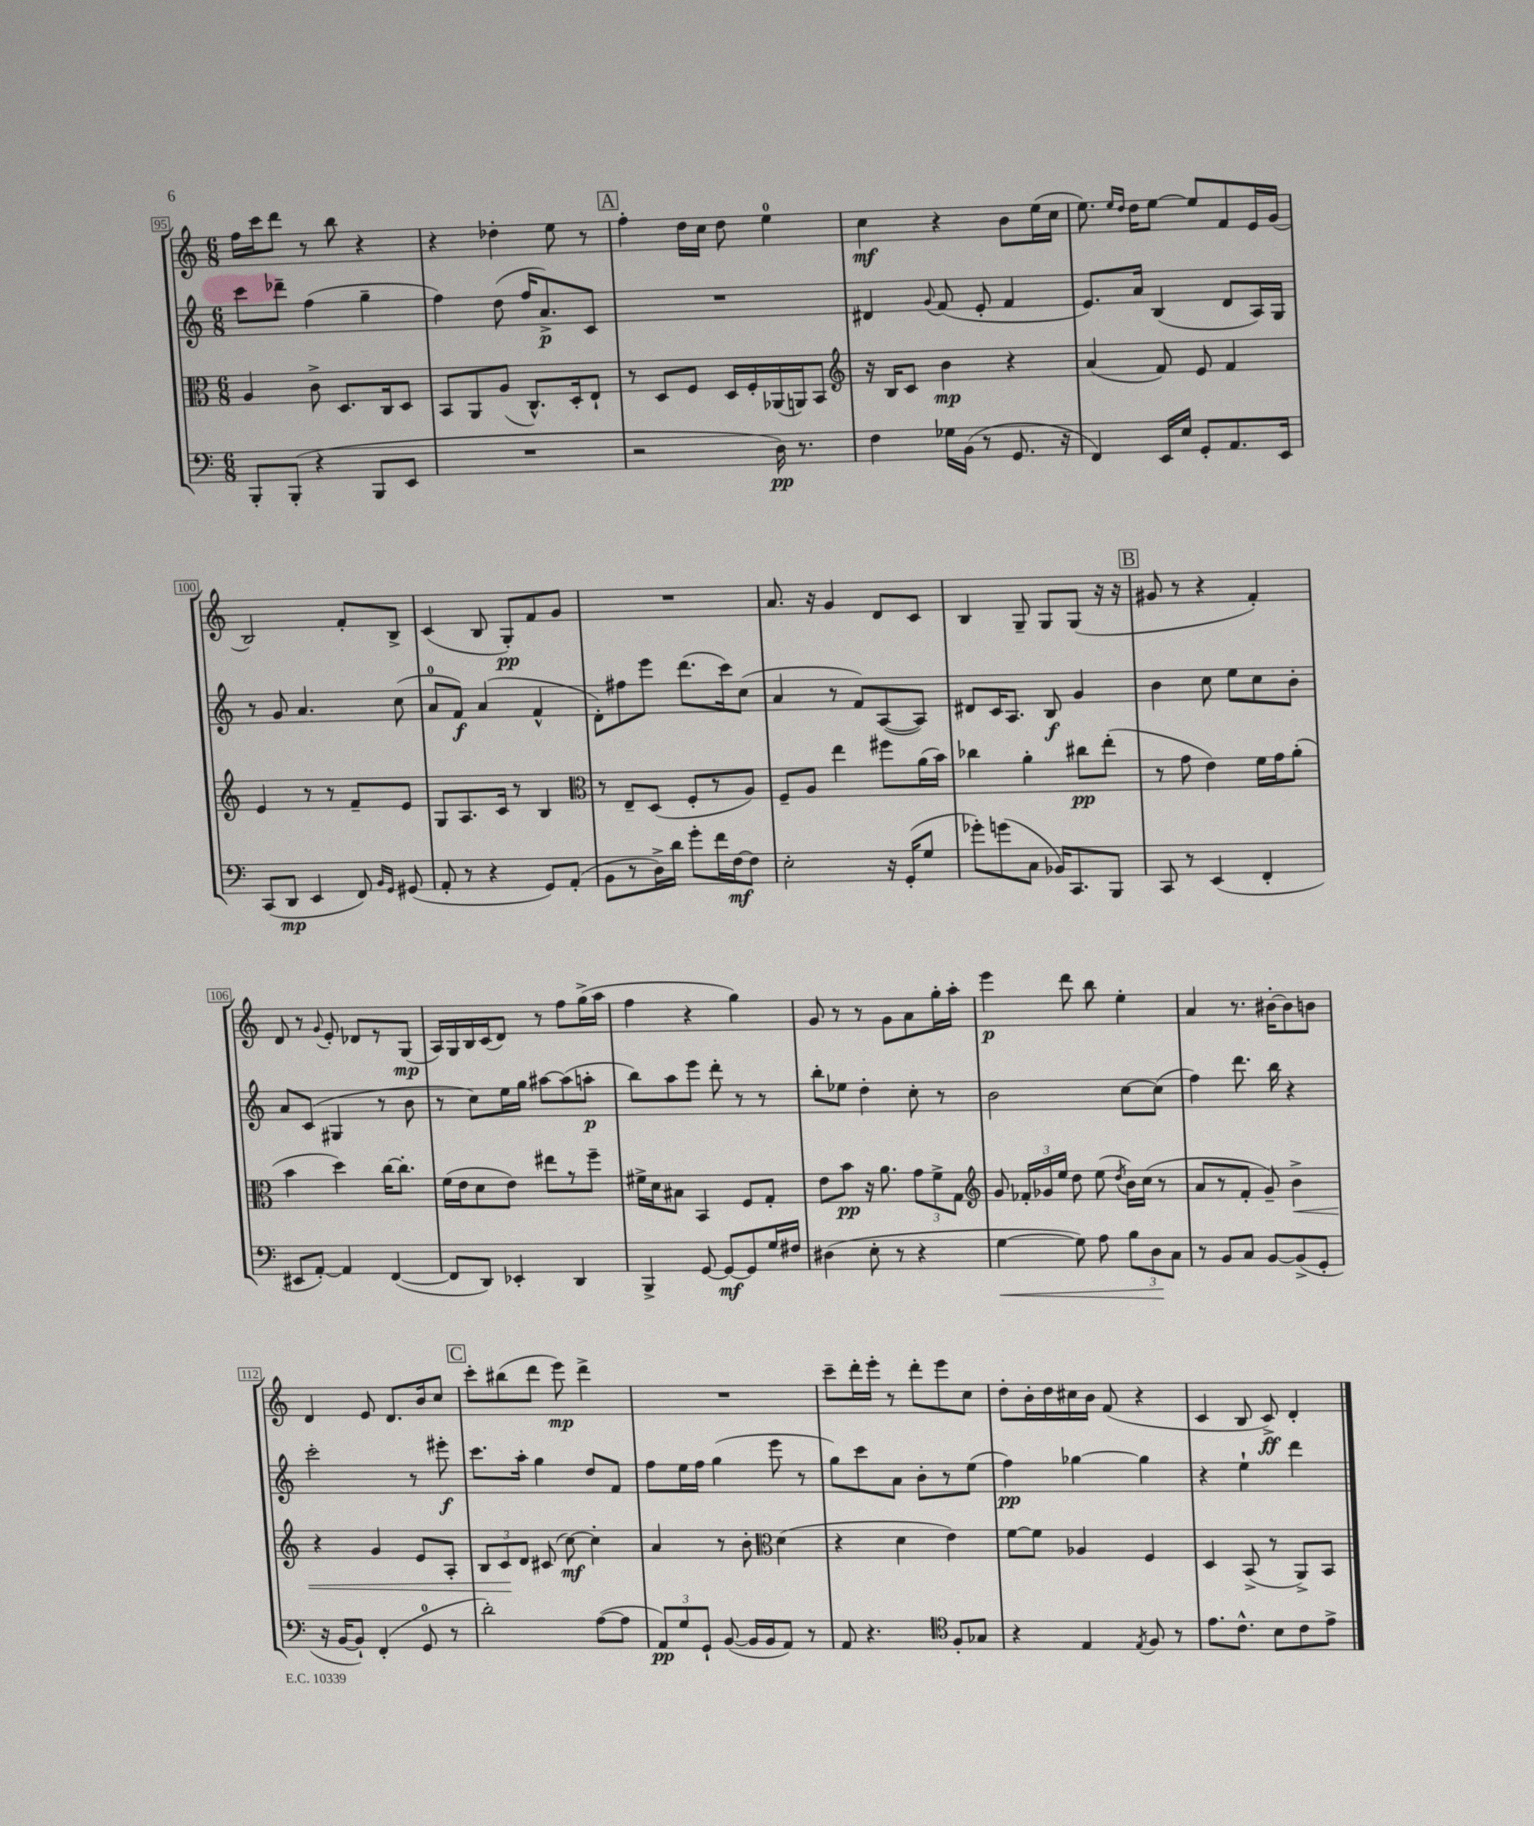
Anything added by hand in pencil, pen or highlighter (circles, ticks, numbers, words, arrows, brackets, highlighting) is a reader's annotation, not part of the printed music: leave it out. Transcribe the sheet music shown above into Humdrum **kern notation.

**kern	**dynam	**kern	**dynam	**kern	**dynam	**kern	**dynam
*part4	*part4	*part3	*part3	*part2	*part2	*part1	*part1
*staff4	*staff4	*staff3	*staff3	*staff2	*staff2	*staff1	*staff1
*clefF4	*	*clefC3	*	*clefG2	*	*clefG2	*
*k[]	*	*k[]	*	*k[]	*	*k[]	*
*M6/8	*	*M6/8	*	*M6/8	*	*M6/8	*
=95	=95	=95	=95	=95	=95	=95	=95
8BBB'/L	.	4A/	.	8ccc\L	.	16ff\LL	.
.	.	.	.	.	.	16ccc\J	.
(8BBB'/J	.	.	.	8ddd-X~\J	.	8ddd\J	.
4r	.	8c^\	.	(4ff\	.	8r	.
.	.	8.D/L	.	.	.	8bb\	.
8BBB/L	.	.	.	4gg~\	.	4r	.
.	.	16C/k	.	.	.	.	.
8EE/J	.	8D/J	.	.	.	.	.
=96	=96	=96	=96	=96	=96	=96	=96
2.r	.	8BB/L	.	4ff\)	.	4r	.
.	.	8AA/	.	.	.	.	.
.	.	(8A/J	.	(8dd\	.	4dd-X'\	.
.	.	8.C^^/L)	.	16ff/KL	.	.	.
.	.	.	.	8.a^/)	p	.	.
.	.	.	.	.	.	8ee\	.
.	.	16D'/k	.	.	.	.	.
.	.	8E`/J	.	8c/J	.	8r	.
!!LO:REH:place=s1:t=A
=97	=97	=97	=97	=97	=97	=97	=97
2r	.	8r	.	2.r	.	4ff'\	.
.	.	8D/L	.	.	.	.	.
.	.	8F/J	.	.	.	16dd\LL	.
.	.	.	.	.	.	16cc\JJ	.
.	.	16D/LL	.	.	.	8dd\	.
.	.	16F'/	.	.	.	.	.
16D\)	pp	(16AA-X/	.	.	.	4ee\	.
8.r	.	16AAn/J)	.	.	.	.	.
.	.	8BB/J	.	.	.	.	.
=98	=98	=98	=98	=98	=98	=98	=98
*	*	*clefG2	*	*	*	*	*
4F\	.	16r	.	4d#X/	.	4cc\	mf
.	.	16B/KL	.	.	.	.	.
.	.	8c/J	.	.	.	.	.
.	.	.	.	8qqg/	.	.	.
16G-X\LL	.	4b\	mp	(8f/	.	4r	.
(16BB\JJ	.	.	.	.	.	.	.
8r	.	.	.	8e'/	.	.	.
8.GG/	.	4r	.	4f/	.	8b\L	.
.	.	.	.	.	.	(16ee\L	.
16r	.	.	.	.	.	16cc\JJ	.
=99	=99	=99	=99	=99	=99	=99	=99
4FF/)	.	(4a/	.	8.e/L)	.	8.ee\)	.
.	.	.	.	.	.	16qqee/LL	.
.	.	.	.	.	.	16qqdd/JJ	.
.	.	.	.	16a/Jk	.	16dd\KL	.
16EE/LL	.	8f/)	.	(4B/	.	[8ee\J	.
16E/JJ	.	.	.	.	.	.	.
8GG'/L	.	8e/	.	.	.	8ee/L]	.
8.AA/	.	4f/	.	8d/L	.	8f/	.
.	.	.	.	16A/L)	.	16e/L	.
16EE/Jk	.	.	.	16G/JJ	.	(16g/JJ	.
!!LO:LB:g=z
=100	=100	=100	=100	=100	=100	=100	=100
(8CC/L	.	4e/	.	8r	.	2B/)	.
8DD/J	mp	.	.	8g/	.	.	.
4EE/	.	8r	.	4.a/	.	.	.
.	.	8r	.	.	.	.	.
8FF/)	.	8f~/L	.	.	.	8f'/L	.
16qqBB/LL	.	.	.	.	.	.	.
16qqGG/JJ	.	.	.	.	.	.	.
(8GG#X/	.	8e/J	.	(8cc\	.	8B^/J	.
=101	=101	=101	=101	=101	=101	=101	=101
8AA'/	.	8G/L	.	8a/L	.	(4c/	.
8r	.	8.A/	.	8f/J)	f	.	.
4r	.	.	.	(4a/	.	8B/	.
.	.	16c/Jk	.	.	.	.	.
.	.	8r	.	.	.	8G'/L)	pp
8GG/L)	.	4B/	.	4f^^/	.	8f/	.
(8AA'/J	.	.	.	.	.	8g/J	.
=102	=102	=102	=102	=102	=102	=102	=102
*	*	*clefC3	*	*	*	*	*
8BB\L	.	8r	.	8d'\L)	.	2.r	.
8r	.	8E~/L	.	8ff#X\	.	.	.
16D^\L)	.	(8D/J	.	8eee\J	.	.	.
16d\JJ	.	.	.	.	.	.	.
8g'\L	.	8F'/L	.	(8.ddd\L	.	.	.
16f\L	.	8r	.	.	.	.	.
[16F\J	mf	.	.	16ccc\k)	.	.	.
8F\J]	.	8A/J)	.	(8cc\J	.	.	.
=103	=103	=103	=103	=103	=103	=103	=103
2E'\	.	8F~/L	.	4a/	.	8.a/	.
.	.	8A/J	.	.	.	.	.
.	.	.	.	.	.	16r	.
.	.	4ee\	.	8r	.	4g/	.
.	.	.	.	8f/L)	.	.	.
16r	.	8ff#X\L	.	([8A/	.	8d/L	.
(16GG'/KL	.	.	.	.	.	.	.
8G/J	.	(16a\L	.	8A/J])	.	8c/J	.
.	.	16b\JJ)	.	.	.	.	.
=104	=104	=104	=104	=104	=104	=104	=104
8g-X'\L)	.	4cc-X\	.	8d#X/L	.	4B/	.
(8gn\	.	.	.	16c/K	.	.	.
.	.	.	.	8.A/J	.	.	.
8C\J	.	4a'\	.	.	.	8G~/	.
16BB-X/KL)	.	.	.	8B/	f	8G/L	.
8.CC/	.	.	.	.	.	.	.
.	.	8cc#X\L	pp	4g/	.	(8G/J	.
8BBB/J	.	(8ee'\J	.	.	.	16r	.
.	.	.	.	.	.	16r	.
!!LO:REH:place=s1:t=B
=105	=105	=105	=105	=105	=105	=105	=105
8CC/	.	8r	.	4b\	.	8g#X/	.
8r	.	8g\	.	.	.	8r	.
(4EE/	.	4e\)	.	8cc\	.	4r	.
.	.	.	.	8ee\L	.	.	.
4FF'/	.	16f\LL	.	8cc\	.	4f'/)	.
.	.	16g\J	.	.	.	.	.
.	.	(8a'\J	.	8b'\J	.	.	.
!!LO:LB:g=z
=106	=106	=106	=106	=106	=106	=106	=106
8EE#X/L	.	4b\	.	8a/L	.	8d/	.
[8AA'/J)	.	.	.	(8c/J	.	8r	.
.	.	.	.	.	.	8qqg/	.
4AA/]	.	4dd\)	.	4G#X/	.	8e'/	.
.	.	.	.	.	.	8d-X/L	.
([4FF/	.	[16cc\KL	.	8r	.	8r	.
.	.	8.cc'\J]	.	.	.	.	.
.	.	.	.	8b\	.	(8G/J	mp
=107	=107	=107	=107	=107	=107	=107	=107
8FF/L]	.	(16f\LL	.	8r	.	16A/LL)	.
.	.	16e\J	.	.	.	16G/	.
8DD/J)	.	8d\	.	8cc\L)	.	16B/	.
.	.	.	.	.	.	(16c/J	.
4EE-X'/	.	8e\J)	.	16ee\L	.	8d/J)	.
.	.	.	.	16gg\JJ	.	.	.
.	.	8ee#X\L	.	[8aa#X\L	.	8r	.
4DD/	.	8r	.	(8aa#\]	.	8ff\L	.
.	.	8ff~\J	.	8aan'\J	p	(16gg^\L	.
.	.	.	.	.	.	16aa\JJ	.
=108	=108	=108	=108	=108	=108	=108	=108
4BBB^/	.	16f#X^\LL	.	8bb\L)	.	4ff\	.
.	.	16d\J	.	.	.	.	.
.	.	8B#X\J	.	8aa\	.	.	.
[8GG/	.	4BB/	.	8eee\J	.	4r	.
8GG/L_	mf	.	.	8ddd'\	.	.	.
8GG/]	.	8F/L	.	8r	.	4gg\)	.
16G/L	.	8G'/J	.	8r	.	.	.
16F#X/JJ	.	.	.	.	.	.	.
=109	=109	=109	=109	=109	=109	=109	=109
(4D#X\	.	8e\L	.	8bb'\L	.	8g/	.
.	.	8b\J	pp	8ee-X\J	.	8r	.
8E'\	.	16r	.	4dd'\	.	8r	.
.	.	8.a\	.	.	.	.	.
8r	.	.	.	.	.	8g\L	.
4r	.	12g\L	.	8cc'\	.	8a\	.
.	.	12f^\	.	.	.	.	.
.	.	.	.	8r	.	16gg'\L	.
.	.	12G\J	.	.	.	.	.
.	.	.	.	.	.	16aa'\JJ	.
=110	=110	=110	=110	=110	=110	=110	=110
*	*	*clefG2	*	*	*	*	*
!	!LO:HP:b	!	!	!	!	!	!
[4G\	<	8g/	.	2b\	.	4eee\	p
.	.	24f-X'/LL	.	.	.	.	.
.	.	24g-X/	.	.	.	.	.
.	.	24ee/JJ	.	.	.	.	.
8G\])	.	8dd\	.	.	.	8ddd\	.
8A\	.	(8ee\	.	.	.	8bb\	.
.	.	8qdd/	.	.	.	.	.
12B\L	.	16b\LL)	.	[8cc\L	.	4ee'\	.
.	.	(16cc\JJ	.	.	.	.	.
12D\	.	.	.	.	.	.	.
.	.	8r	.	(8cc\J]	.	.	.
12C\J	[	.	.	.	.	.	.
=111	=111	=111	=111	=111	=111	=111	=111
8r	.	8a/L	.	4ff\)	.	4a/	.
8BB/L	.	8r	.	.	.	.	.
8C/J	.	8f'/J	.	8.ddd\	.	8.r	.
[8BB/L	.	8g~/)	.	.	.	.	.
.	.	.	.	16bb\	.	[16b#X'\KL	.
!	!	!	!LO:HP:b	!	!	!	!
(8BB^/]	.	4b^\	<	4r	.	8b#\]	.
8GG'/J	.	.	.	.	.	8bn\J	.
!!LO:LB:g=z
=112	=112	=112	=112	=112	=112	=112	=112
16r	.	4r	.	2ccc'\	.	4d/	.
[16BB/KL	.	.	.	.	.	.	.
8BB`/J])	.	.	.	.	.	.	.
(4FF'/	.	4g/	.	.	.	8e/	.
.	.	.	.	.	.	8.d/L	.
8GG/	.	8e/L	.	8r	.	.	.
.	.	.	.	.	.	16b/k	.
8r	.	8A'/J	.	8eee#X'\	f	8cc/J	.
!!LO:REH:place=s1:t=C
=113	=113	=113	=113	=113	=113	=113	=113
2d'\)	.	12B/L	.	8.ccc\L	.	8ccc'\L	.
.	.	12c/	.	.	.	.	.
.	.	.	.	.	.	(8bb#X\	.
.	.	12d/J	[	.	.	.	.
.	.	.	.	16aa'\Jk	.	.	.
.	.	(8c#X/	.	4gg\	.	8ddd\J	.
.	.	[8cc\)	mf	.	.	8eee\)	mp
([8A\L	.	4cc'\]	.	8dd/L	.	4ddd^\	.
8A\J]	.	.	.	8f/J	.	.	.
=114	=114	=114	=114	=114	=114	=114	=114
12AA/L)	pp	4a/	.	8ff\L	.	2.r	.
12G/	.	.	.	.	.	.	.
.	.	.	.	16ee\L	.	.	.
12GG`/J	.	.	.	.	.	.	.
.	.	.	.	16ff\JJ	.	.	.
([8BB/	.	8r	.	(4gg\	.	.	.
16BB/LL]	.	8b'\	.	.	.	.	.
16BB/J	.	.	.	.	.	.	.
*	*	*clefC3	*	*	*	*	*
8AA/J)	.	(4d\	.	8eee\	.	.	.
8r	.	.	.	8r	.	.	.
=115	=115	=115	=115	=115	=115	=115	=115
8AA/	.	4r	.	8gg\L)	.	8ccc~\L	.
4.r	.	.	.	8ccc\	.	16ddd'\L	.
.	.	.	.	.	.	16eee'\JJ	.
.	.	4d\	.	8a\J	.	8r	.
.	.	.	.	8b'\L	.	8ddd'\L	.
*clefC4	*	*	*	*	*	*	*
8F'/L	.	4e\)	.	8r	.	8eee\	.
8G-X/J	.	.	.	(8ee\J	.	8cc\J	.
=116	=116	=116	=116	=116	=116	=116	=116
4r	.	[8f\L	.	4ff\)	pp	8dd'\L	.
.	.	8f\J]	.	.	.	16b'\L	.
.	.	.	.	.	.	16dd\	.
4E/	.	4A-X/	.	[4gg-X\	.	16cc#X\	.
.	.	.	.	.	.	16b\JJ	.
.	.	.	.	.	.	(8f/	.
8qE/	.	.	.	.	.	.	.
8F/	.	4F/	.	4gg-\]	.	4r	.
8r	.	.	.	.	.	.	.
=117	=117	=117	=117	=117	=117	=117	=117
8.e\L	.	4D/	.	4r	.	4c/	.
8.c^^\J	.	.	.	.	.	.	.
.	.	(8BB^/	.	4ee`\	.	8B/	.
8B\L	.	8r	.	.	.	8c^/)	ff
8c\	.	8AA^/L)	.	4ddd\	.	4d'/	.
8e^\J	.	8BB/J	.	.	.	.	.
==	==	==	==	==	==	==	==
*-	*-	*-	*-	*-	*-	*-	*-
